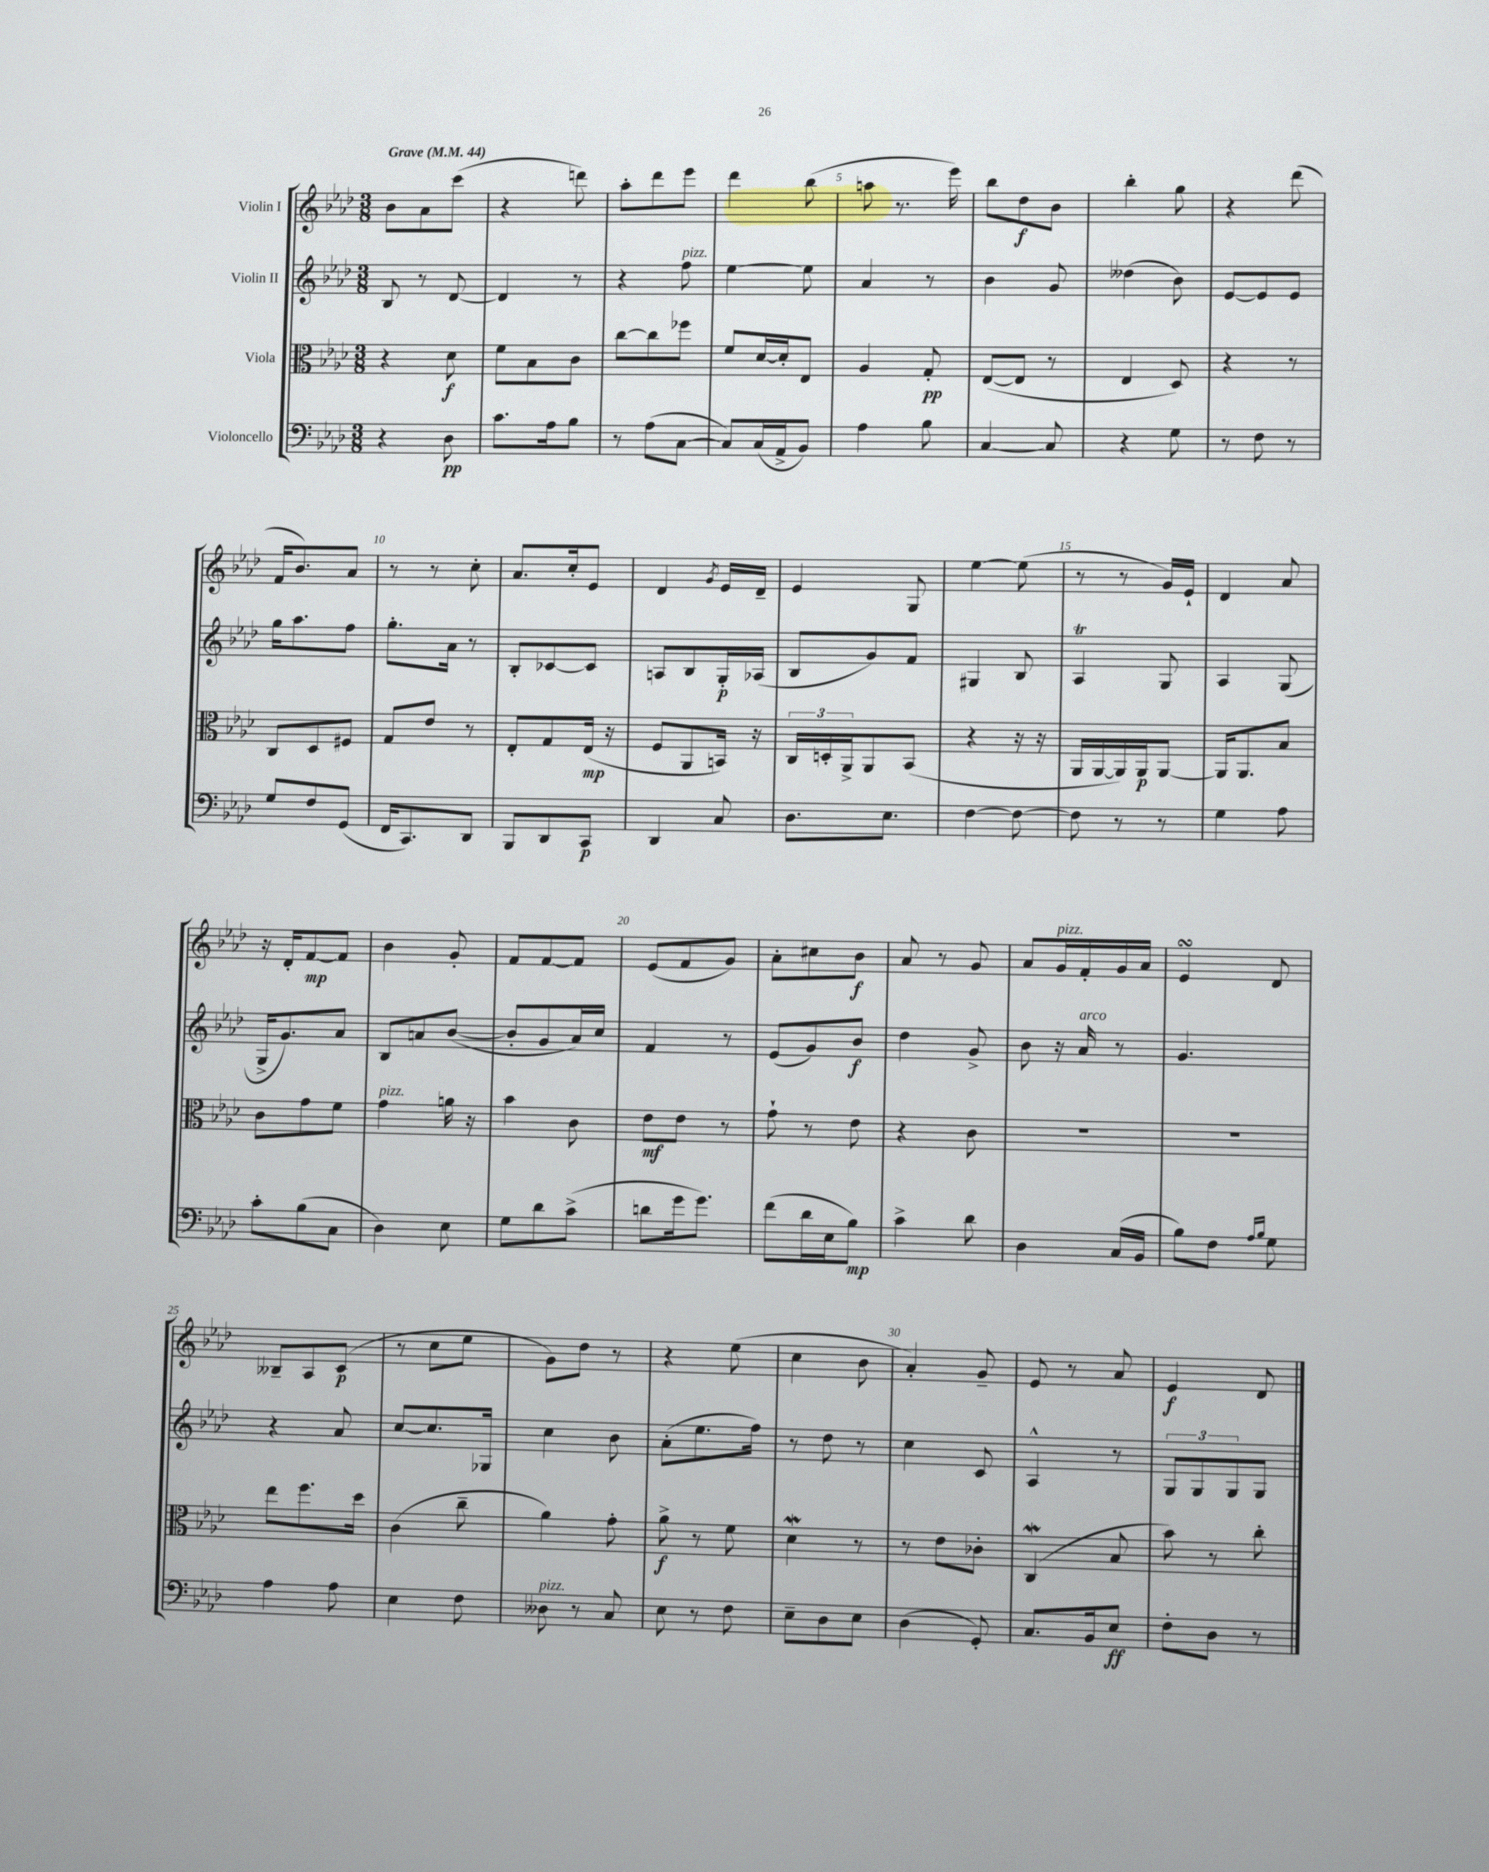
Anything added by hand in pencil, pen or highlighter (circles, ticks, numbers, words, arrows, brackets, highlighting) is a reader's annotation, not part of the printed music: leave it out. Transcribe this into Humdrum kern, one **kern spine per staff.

**kern	**kern	**kern	**kern
*staff4	*staff3	*staff2	*staff1
*clefF4	*clefC3	*clefG2	*clefG2
*k[b-e-a-d-]	*k[b-e-a-d-]	*k[b-e-a-d-]	*k[b-e-a-d-]
*M3/8	*M3/8	*M3/8	*M3/8
*MM44	*MM44	*MM44	*MM44
4r	4r	8B-/	8b-\L
.	.	8r	8a-\
8D-\	8d-\	[8d-/	(8ccc\J
=	=	=	=
8.c\L	8f\L	4d-/]	4r
.	8B-\	.	.
16A-\k	.	.	.
8B-\J	8c\J	8r	8ddd\)
=	=	=	=
8r	[8cc\L	4r	8aa-'\L
(8A-\L	8cc\]	.	8ddd-\
[8C\J	8ff-\J	8ff\	8eee-\J
=	=	=	=
8C/]L)	8f/L	[4ee-\	4ddd-\
(16C/L	[16d-/L	.	.
16AA-^/J	16d-'/]J	.	.
8BB-/J)	8E-/J	8ee-\]	(8bb-\
=	=	=	=
4A-\	4A-/	4a-/	8aa\
.	.	.	8.r
8B-\	8G'/	8r	.
.	.	.	16eee-\)
=	=	=	=
[4C/	([8E-/L	4b-\	8bb-\L
.	8E-/]J	.	8dd-\
8C/]	8r	8g/	8b-\J
=	=	=	=
4r	4E-/	(4dd--\	4bb-'\
8G\	8D-/)	8b-\)	8gg\
=	=	=	=
8r	4r	[8e-/L	4r
8F\	.	8e-/]	.
8r	8r	8e-/J	(8ddd-\
=	=	=	=
8G/L	8C/L	16gg\LK	16f/LK
.	.	8.aa-\	8.b-/)
8F/	8D-/	.	.
(8GG/J	8F#/J	8ff\J	8a-/J
=	=	=	=
16FF/LK	8G/L	8.gg'\L	8r
8.CC/)	.	.	.
.	8e-/J	.	8r
.	.	16a-\Jk	.
8DD-/J	8r	8r	8cc'\
=	=	=	=
8BBB-/L	8E-'/L	8B-'/L	8.a-/L
8DD-/	8G/	[8c-/	.
.	.	.	16cc'/k
8CC/J	(16E-/Jk	8c-/]J	8e-/J
.	16r	.	.
=	=	=	=
4DD-/	8F/L	8A/L	4d-/
.	8AA-/	8B-/	.
.	.	.	8qg/
8C/	16BB/Jk)	16G'/L	16e-/LL
.	16r	(16A-/JJ	16d-~/JJ
=	=	=	=
8.D-\L	24C/LL	8B-/L	4e-/
.	24D'/	.	.
.	24AA-^/J	.	.
.	8AA-/	8g/)	.
8.E-\J	.	.	.
.	(8BB-/J	8f/J	8G/
=	=	=	=
[4F\	4r	4G#/	[4ee-\
8F\_	16r	8B-/	(8ee-\]
.	16r	.	.
=	=	=	=
8F\]	16AA-/LL	4A-/	8r
.	[16AA-/	.	.
8r	16AA-/])	.	8r
.	16AA-/J	.	.
8r	[8AA-/J	8G/	16g/LL)
.	.	.	16e-`/JJ
=	=	=	=
4G\	16AA-/]LK	4A-/	4d-/
.	8.AA-/	.	.
8A-\	8B-/J	(8G/	8a-/
=	=	=	=
8c'\L	8c\L	16G^/LK	16r
.	.	8.g/)	16d-'/LK
(8B-\	8g\	.	[8f/
8C\J	8f\J	8a-/J	8f/]J
=	=	=	=
4D-\)	4g\	8B-/L	4b-\
.	.	8a/	.
8E-\	16a\	([8b-/J	8g'/
.	16r	.	.
=	=	=	=
8G\L	4b-\	8b-'/]L	8f/L
8d-\	.	8g/	[8f/
(8c^\J	8c\	16a-/L)	8f/]J
.	.	16cc/JJ	.
=	=	=	=
8d\L	8e-\L	4f/	(8e-/L
16g\k	8e-\J	.	8f/
8.g\J)	.	.	.
.	8r	8r	8g/J)
=	=	=	=
(8f\L	8g`\	(8e-/L	8a-'\L
16d-\L	8r	8g/)	8cc#\
16E-\J	.	.	.
8B-\J)	8e-\	8b-/J	8b-\J
=	=	=	=
4c^\	4r	4dd-\	8a-/
.	.	.	8r
8d-\	8c\	8g^/	8g/
=	=	=	=
4D-\	4.r	8b-\	8a-/L
.	.	16r	16g/L
.	.	16a-/	16f'/
(16C/LL	.	8r	16g/
16BB-/JJ	.	.	16a-/JJ
=	=	=	=
8B-\L)	4.r	4.g/	4e-/
8F\J	.	.	.
16qqA-/LL	.	.	.
16qqB-/JJ	.	.	.
8G\	.	.	8d-/
=	=	=	=
4A-\	8ee-\L	4r	8B--~/L
.	8.ff\	.	8A-/
8A-\	.	8a-/	(8c/J
.	16dd-\Jk	.	.
=	=	=	=
4E-\	(4c\	[8cc/L	8r
.	.	8.cc/]	8cc\L
8F\	8cc~\	.	8ee-\J
.	.	16G-/Jk	.
=	=	=	=
8D--\	4a-\)	4cc\	8g\L)
8r	.	.	8dd-\J
8C/	8g'\	8b-\	8r
=	=	=	=
8E-\	8a-^\	(8a-'\L	4r
8r	8r	8.ee-\	.
8F\	8f\	.	(8ee-\
.	.	16ff\Jk)	.
=	=	=	=
8E-~\L	4d-\	8r	4cc\
8D-\	.	8dd-\	.
8E-\J	8r	8r	8b-\
=	=	=	=
(4D-\	8r	4cc\	4a-'/)
.	8e-\L	.	.
8GG'/)	8c-'\J	8c/	8g~/
=	=	=	=
8.C/L	(4C/	4A-^^/	8e-/
.	.	.	8r
16BB-/k	.	.	.
8E-/J	8B-/	8r	8a-/
=	=	=	=
8F'\L	8b-\)	12G/L	4e-/
.	.	12G/	.
8D-\J	8r	.	.
.	.	12G/	.
8r	8cc'\	8G/J	8d-/
==	==	==	==
*-	*-	*-	*-
